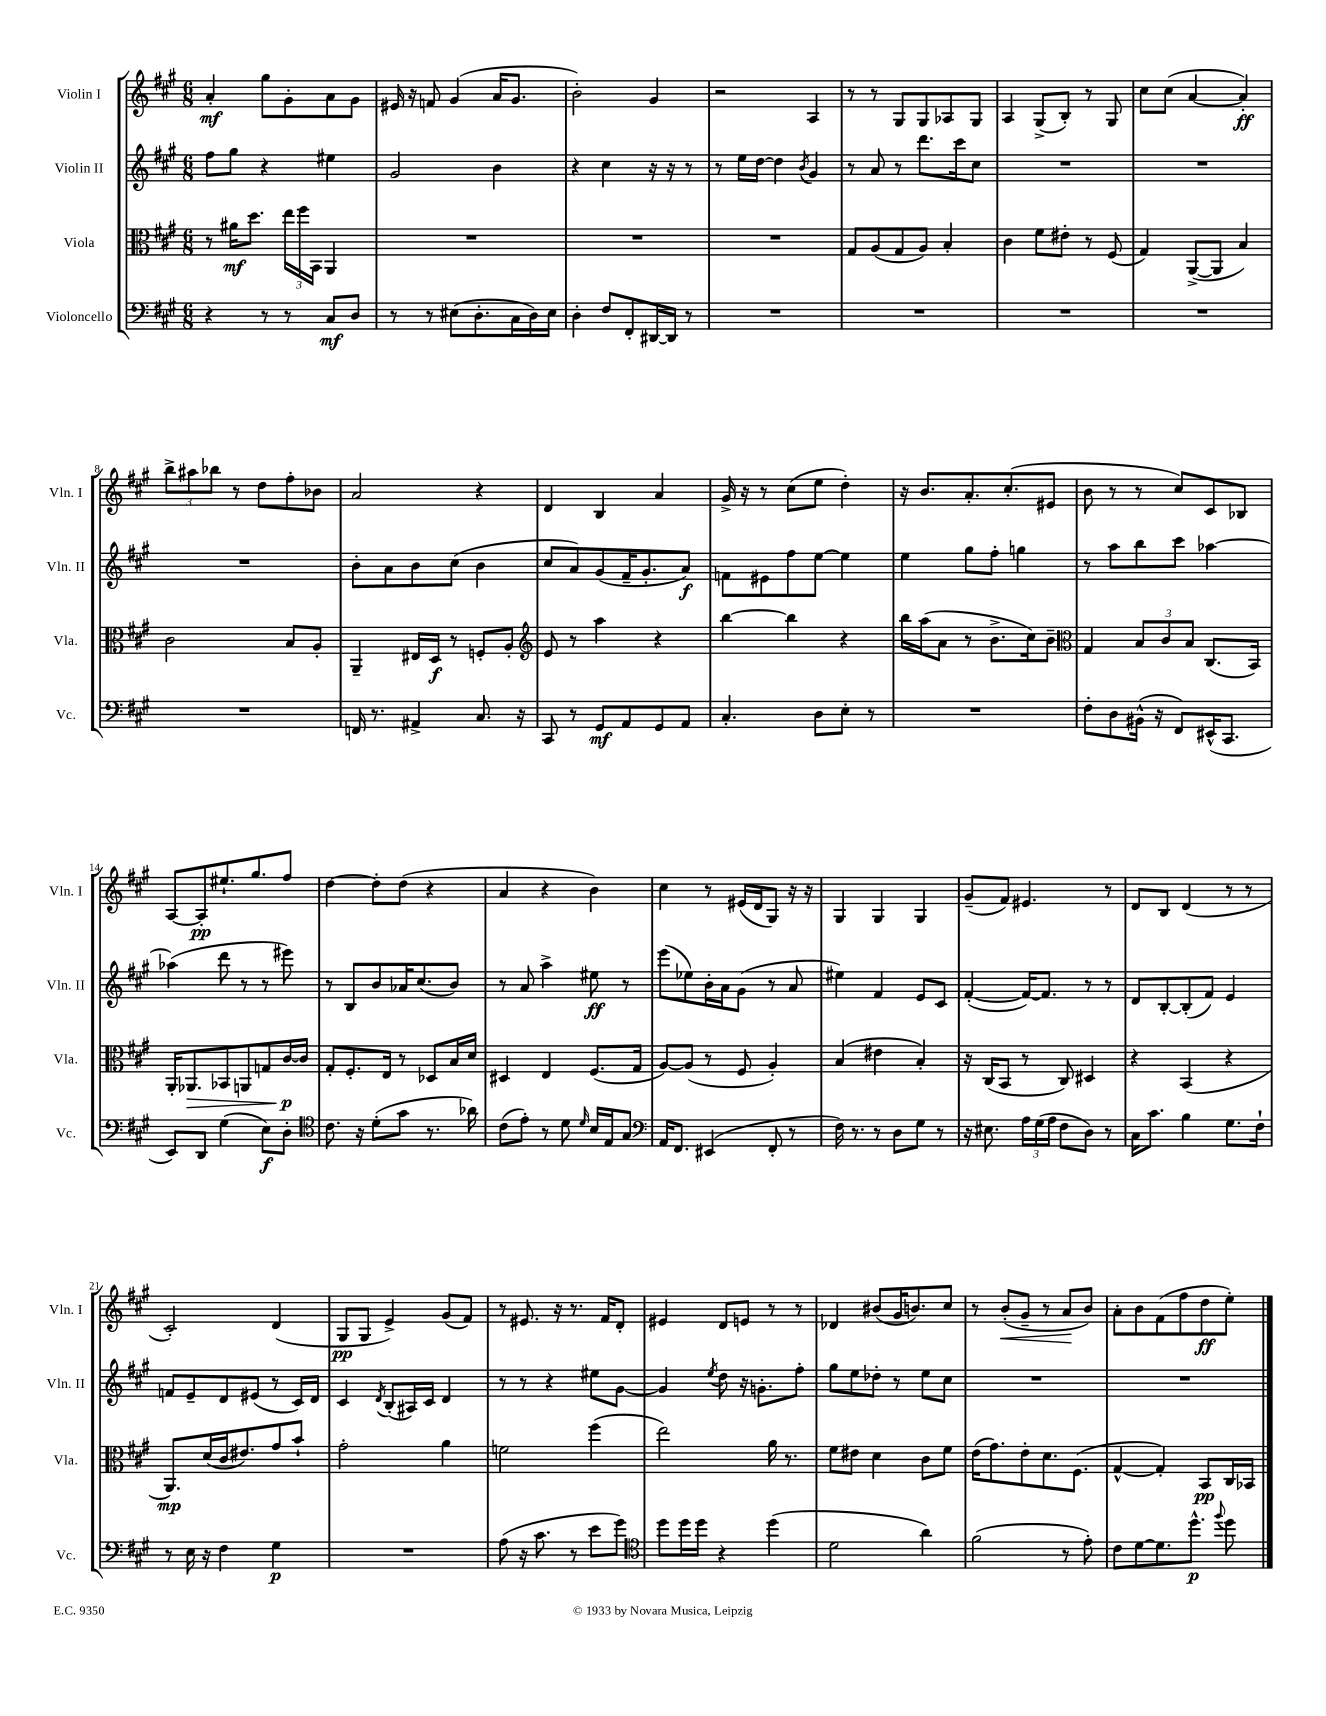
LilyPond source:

<<
\new StaffGroup <<
\new Staff = "s0" \with { instrumentName = "Violin I" shortInstrumentName = "Vln. I" } {
    \clef treble \key a \major \numericTimeSignature \time 6/8
    \autoBeamOff a'4-.\mf gis''8[ gis'8-. a'8 gis'8] |
    eis'16 r16 f'8 gis'4( a'16[ gis'8.] |
    b'2-.) gis'4 |
    r2 a4 |
    r8 r8 gis8[ gis8 aes8 gis8] |
    a4 gis8[->( b8]-.) r8 gis8 |
    cis''8[ cis''8]( a'4~ a'4-.\ff) |
    \tuplet 3/2 { b''8[-> ais''8 bes''8] } r8 d''8[ fis''8-. bes'8] |
    a'2 r4 |
    d'4 b4 a'4 |
    gis'16-> r16 r8 cis''8[( e''8] d''4-.) |
    r16 b'8.[ a'8.-. cis''8.-.( eis'8] |
    b'8 r8 r8 cis''8[) cis'8 bes8] |
    a8[~ a8-.\pp eis''8.-! gis''8. fis''8] |
    d''4~ d''8[-. d''8]( r4 |
    a'4 r4 b'4) |
    cis''4 r8 eis'16[( d'16 gis8]) r16 r16 |
    gis4 gis4 gis4 |
    gis'8[--( fis'8]) eis'4. r8 |
    d'8[ b8] d'4( r8 r8 |
    cis'2-.) d'4( |
    gis8[\pp gis8] e'4->) gis'8[( fis'8]) |
    r8 eis'8. r16 r8. fis'16[ d'8]-. |
    eis'4 d'8[ e'8] r8 r8 |
    des'4 bis'8[( gis'16 b'8.) cis''8] |
    r8 b'8[-.\<( gis'8]-- r8 a'8[\! b'8]) |
    a'8[-. b'8 fis'8( fis''8 d''8\ff e''8]-.) \bar "|." |
}
\new Staff = "s1" \with { instrumentName = "Violin II" shortInstrumentName = "Vln. II" } {
    \clef treble \key a \major \numericTimeSignature \time 6/8
    \autoBeamOff fis''8[ gis''8] r4 eis''4 |
    gis'2 b'4 |
    r4 cis''4 r16 r16 r8 |
    r8 e''16[ d''16]~ d''4 \acciaccatura { b'8 } gis'4 |
    r8 a'8 r8 d'''8.[ cis'''16 cis''8] |
    R2. |
    R2. |
    R2. |
    b'8[-. a'8 b'8 cis''8]( b'4 |
    cis''8[ a'8) gis'8( fis'16-- gis'8.-. a'8]\f) |
    f'8[ eis'8 fis''8 e''8]~ e''4 |
    e''4 gis''8[ fis''8]-. g''4 |
    r8 a''8[ b''8 cis'''8] aes''4~ |
    aes''4( d'''8 r8 r8 eis'''8) |
    r8 b8[ b'8 aes'16 cis''8.( b'8]) |
    r8 a'8 a''4-> eis''8\ff r8 |
    e'''8[( ees''8) b'16-. a'16 gis'8]( r8 a'8 |
    eis''4) fis'4 e'8[ cis'8] |
    fis'4~-.( fis'16[~) fis'8.] r8 r8 |
    d'8[ b8~-. b8-.( fis'8]) e'4 |
    f'8[ e'8-- d'8 eis'8]( r8 cis'16[) d'16] |
    cis'4 \acciaccatura { d'8 } b8[-.( ais16) cis'16] d'4 |
    r8 r8 r4 eis''8[ gis'8]~ |
    gis'4 \acciaccatura { e''8 } d''8 r16 g'8.[-. fis''8]-. |
    gis''8[ e''8 des''8]-. r8 e''8[ cis''8] |
    R2. |
    R2. \bar "|." |
}
\new Staff = "s2" \with { instrumentName = "Viola" shortInstrumentName = "Vla." } {
    \clef alto \key a \major \numericTimeSignature \time 6/8
    \autoBeamOff r8 ais'16[\mf d''8.] \tuplet 3/2 { e''16[ fis''16 b,16] } a,4 |
    R2. |
    R2. |
    R2. |
    gis8[ a8( gis8 a8]) b4-. |
    cis'4 fis'8[ eis'8]-. r8 fis8( |
    gis4) a,8[~->( a,8] b4) |
    cis'2 b8[ a8]-. |
    a,4-- eis16[ d16]\f r8 f8[-. a8]-. |
    \clef treble e'8 r8 a''4 r4 |
    b''4~ b''4 r4 |
    b''16[ a''16( a'8] r8 b'8.[-> cis''16) b'8]-- |
    \clef alto gis4 \tuplet 3/2 { b8[ cis'8 b8] } cis8.[( b,16]) |
    a,16[-. aes,8.\> bes,8 a,8 g8 cis'16~\p\! cis'16] |
    gis8[-. fis8.-. e16] r8 des8[ b16 d'16] |
    dis4 e4 fis8.[( gis16] |
    a8[~) a8]( r8 fis8 a4-.) |
    b4( eis'4 b4-.) |
    r16 cis16[( b,8] r8 cis8) dis4 |
    r4 b,4( r4 |
    a,8.[\mp) d'16( cis'16 eis'8.) gis'8 b'8]-! |
    gis'2-. a'4 |
    f'2 fis''4( |
    e''2) a'16 r8. |
    fis'8[ eis'8] d'4 cis'8[ fis'8] |
    e'16[( gis'8.) e'8-. d'8. fis8.]( |
    gis4~-^ gis4-.) b,8[\pp cis16 bes,16] \bar "|." |
}
\new Staff = "s3" \with { instrumentName = "Violoncello" shortInstrumentName = "Vc." } {
    \clef bass \key a \major \numericTimeSignature \time 6/8
    \autoBeamOff r4 r8 r8 cis8[\mf d8] |
    r8 r8 eis8[( d8.-. cis16 d16) eis16] |
    d4-. fis8[ fis,8-. dis,16~ dis,16] r8 |
    R2. |
    R2. |
    R2. |
    R2. |
    R2. |
    f,16 r8. ais,4-> cis8. r16 |
    cis,8 r8 gis,8[\mf a,8 gis,8 a,8] |
    cis4.-. d8[ e8]-. r8 |
    R2. |
    fis8[-. d8 bis,16]-^( r16 fis,8[) eis,16-^( cis,8.] |
    e,8[) d,8] gis4( e8[\f) d8]-. |
    \clef tenor cis'8. r16 d'8[-.( gis'8] r8. aes'16) |
    cis'8[( e'8]-.) r8 d'8 \grace { d'16 } b16[ e16 gis8] |
    \clef bass a,16[ fis,8.] eis,4( fis,8-. r8 |
    fis16) r8. r8 d8[ gis8] r8 |
    r16 eis8. \tuplet 3/2 { a16[ gis16( a16] } fis8[ d8]) r8 |
    cis16[ cis'8.] b4 gis8.[ fis16]-! |
    r8 e16 r16 fis4 gis4\p |
    R2. |
    a8( r16 cis'8. r8 e'8[ gis'8]) |
    \clef tenor d''8[ d''16 d''16] r4 d''4( |
    d'2 a'4) |
    fis'2( r8 e'8-.) |
    cis'8[ d'8~ d'8. d''8.]-^\p \appoggiatura { fis''8 } d''8 \bar "|." |
}
>>
>>
